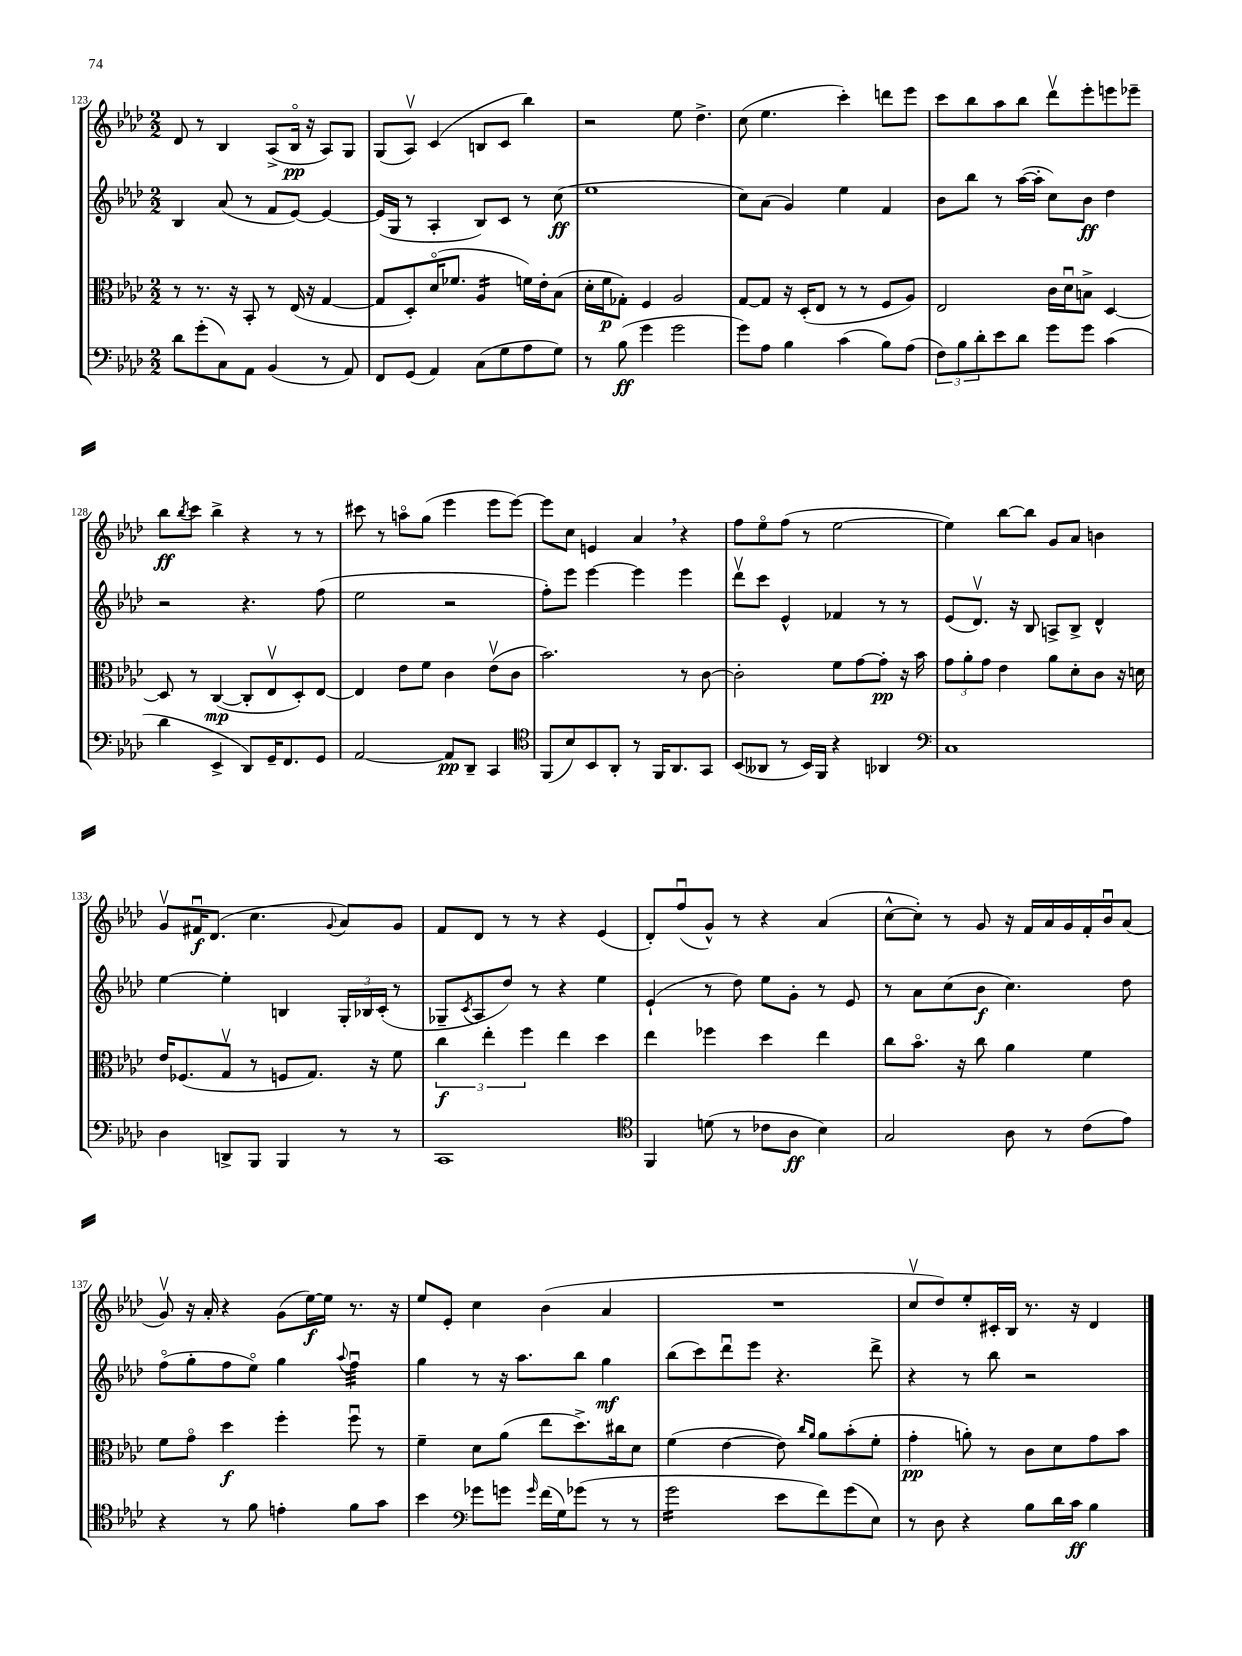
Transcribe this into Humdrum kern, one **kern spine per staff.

**kern	**kern	**kern	**kern
*staff4	*staff3	*staff2	*staff1
*clefF4	*clefC3	*clefG2	*clefG2
*k[b-e-a-d-]	*k[b-e-a-d-]	*k[b-e-a-d-]	*k[b-e-a-d-]
*M2/2	*M2/2	*M2/2	*M2/2
8d-	8r	4B-	8d-
(8g'	8.r	.	8r
8C)	.	(8a-	4B-
.	16r	.	.
8AA-	8BB-'	8r	.
(4BB-	8r	8f	(8A-^
.	(16E-	[8e-)	16B-o
.	16r	.	16r
8r	[4G	4e-_	8A-)
8AA-)	.	.	8G
=	=	=	=
8FF	8G]	(16e-]	(8G
.	.	16G	.
(8GG	8D-')	8r	8A-v)
4AA-)	(16d-o	4A-'	(4c
.	8.f-	.	.
(8C	4A-	8B-)	8B
8G	.	8c	8c
8A-	16f)	8r	4bb-)
.	16e-'	.	.
8G)	(8B-	(8cc	.
=	=	=	=
8r	16d-'	1ee-	2r
.	16f	.	.
(8B-	8G-')	.	.
4g	4F	.	.
2g	2A-	.	8ee-
.	.	.	4.dd-^
=	=	=	=
8g)	[8G	8cc)	(8cc
8A-	8G]	(8a-	4.ee-
4B-	16r	4g)	.
.	(16D-'	.	.
.	8E-	.	.
(4c	8r	4ee-	4ccc')
.	8r	.	.
8B-)	8F	4f	8ddd
(8A-	8A-)	.	8eee-
=	=	=	=
12F)	2E-	8b-	8ccc
12B-	.	.	.
.	.	8bb-	8bb-
12d-'	.	.	.
8e-	.	8r	8aa-
8d-	.	([16aa-	8bb-
.	.	16aa-']	.
8g	16c	8cc)	8ddd-v
.	16d-u	.	.
8g	8B^	8b-	8eee-'
(4c	[4D-	4dd-	8eee
.	.	.	8eee-~
=	=	=	=
4d-	8D-]	2r	8bb-
.	.	.	8qbb-
.	8r	.	8ccc
4EE-^	([4C	.	4bb-^
8DD-)	8C']	4.r	4r
16GG~	8E-v	.	.
8.FF	.	.	.
.	8D-')	.	8r
8GG	[8E-	(8ff	8r
=	=	=	=
[2AA-	4E-]	2ee-	8ccc#
.	.	.	8r
.	8e-	.	8aao
.	8f	.	(8gg
8AA-]	4c	2r	4eee-
8DD-~	.	.	.
4CC	(8e-v	.	8eee-
.	8c	.	[8eee-)
=	=	=	=
*clefC4	*	*	*
(8FF	2.b-)	8ff')	8eee-]
8B-)	.	8eee-	8cc
8BB-	.	[4eee-	4e
8AA-'	.	.	.
8r	.	4eee-]	4a-
16FF	.	.	.
8.AA-	.	.	.
.	8r	4eee-	4r
8GG	[8c	.	.
=	=	=	=
(8BB-	2c']	8ddd-v	8ff
8AA--	.	8ccc	8ee-o
8r	.	4e-^^	(8ff
16BB-)	.	.	8r
16FF	.	.	.
4r	8f	4f-	[2ee-
.	[8g	.	.
4AA-	8g']	8r	.
.	16r	8r	.
.	16b-	.	.
=	=	=	=
*clefF4	*	*	*
1C	12g	(8e-	4ee-])
.	12a-'	.	.
.	.	8.d-v)	.
.	12g	.	.
.	4e-	.	[8bb-
.	.	16r	.
.	.	8B-	8bb-]
.	8a-	8A^	8g
.	8d-'	8B-^	8a-
.	8c	4d-^^	4b
.	16r	.	.
.	16d	.	.
=	=	=	=
4D-	16e-	[4ee-	8gv
.	(8.F-	.	.
.	.	.	16f#u
.	.	.	(8.d-
8DD^	8Gv	4ee-']	.
8BBB-	8r	.	4.cc
4BBB-	8F	4B	.
.	8.G)	.	.
.	.	.	8qqg
8r	.	24G'	8a-)
.	.	24B-	.
.	16r	.	.
.	.	(24c'	.
8r	8f	8r	8g
=	=	=	=
1CC	6cc	8G-~	8f
.	.	8qc	.
.	.	8A-	8d-
.	6ee-'	.	.
.	.	8dd-)	8r
.	6ff	.	.
.	.	8r	8r
.	4ee-	4r	4r
.	4dd-	4ee-	(4e-
=	=	=	=
*clefC4	*	*	*
4FF	4ee-	(4e-`	8d-')
.	.	.	(8ffu
(8d	4ff-	8r	8g^^)
8r	.	8dd-)	8r
8c-	4dd-	8ee-	4r
8A-	.	8g'	.
4B-)	4ee-	8r	(4a-
.	.	8e-	.
=	=	=	=
2G	8cc	8r	[8cc^^
.	8.b-o	8a-	8cc'])
.	.	(8cc	8r
.	16r	.	.
.	8cc	8b-	8g
8A-	4a-	4.cc)	16r
.	.	.	16f
8r	.	.	16a-
.	.	.	16g
(8c	4f	.	16f'
.	.	.	16b-u
8e-)	.	8dd-	(8a-
=	=	=	=
4r	8f	(8ffo	8gv)
.	8go	8gg'	16r
.	.	.	16a-'
8r	4dd-	8ff	4r
8f	.	8ee-o)	.
4e'	4ff'	4gg	(8g
.	.	.	[16ee-)
.	.	.	16ee-]
.	.	8qqaa-	.
8f	8ffu	4ffu	8.r
8g	8r	.	.
.	.	.	16r
=	=	=	=
4b-	4f~	4gg	8ee-
.	.	.	8e-'
*clefF4	*	*	*
8g-	8d-	8r	4cc
8g	(8a-	16r	.
.	.	8.aa-	.
16qqg	.	.	.
(16f	8ee-	.	(4b-
16G)	.	.	.
(8g-	8.dd-^)	8bb-	.
8r	.	4gg	4a-
.	16cc#	.	.
8r	8d-	.	.
=	=	=	=
2g	(4f	(8bb-	1r
.	.	8ccc)	.
.	[4e-	8ddd-u	.
.	.	8eee-	.
8e-	8e-])	4.r	.
.	16qqcc	.	.
.	16qqa-	.	.
8f)	8a-	.	.
(8g	(8b-'	.	.
8E-)	8f'	8ddd-^	.
=	=	=	=
8r	4g'	4r	8ccv
8D-	.	.	8dd-)
4r	8a')	8r	8ee-'
.	8r	8bb-	16c#'
.	.	.	16B-
8B-	8c	2r	8.r
16d-	8d-	.	.
16c	.	.	16r
4B-	8g	.	4d-
.	8b-	.	.
==	==	==	==
*-	*-	*-	*-
